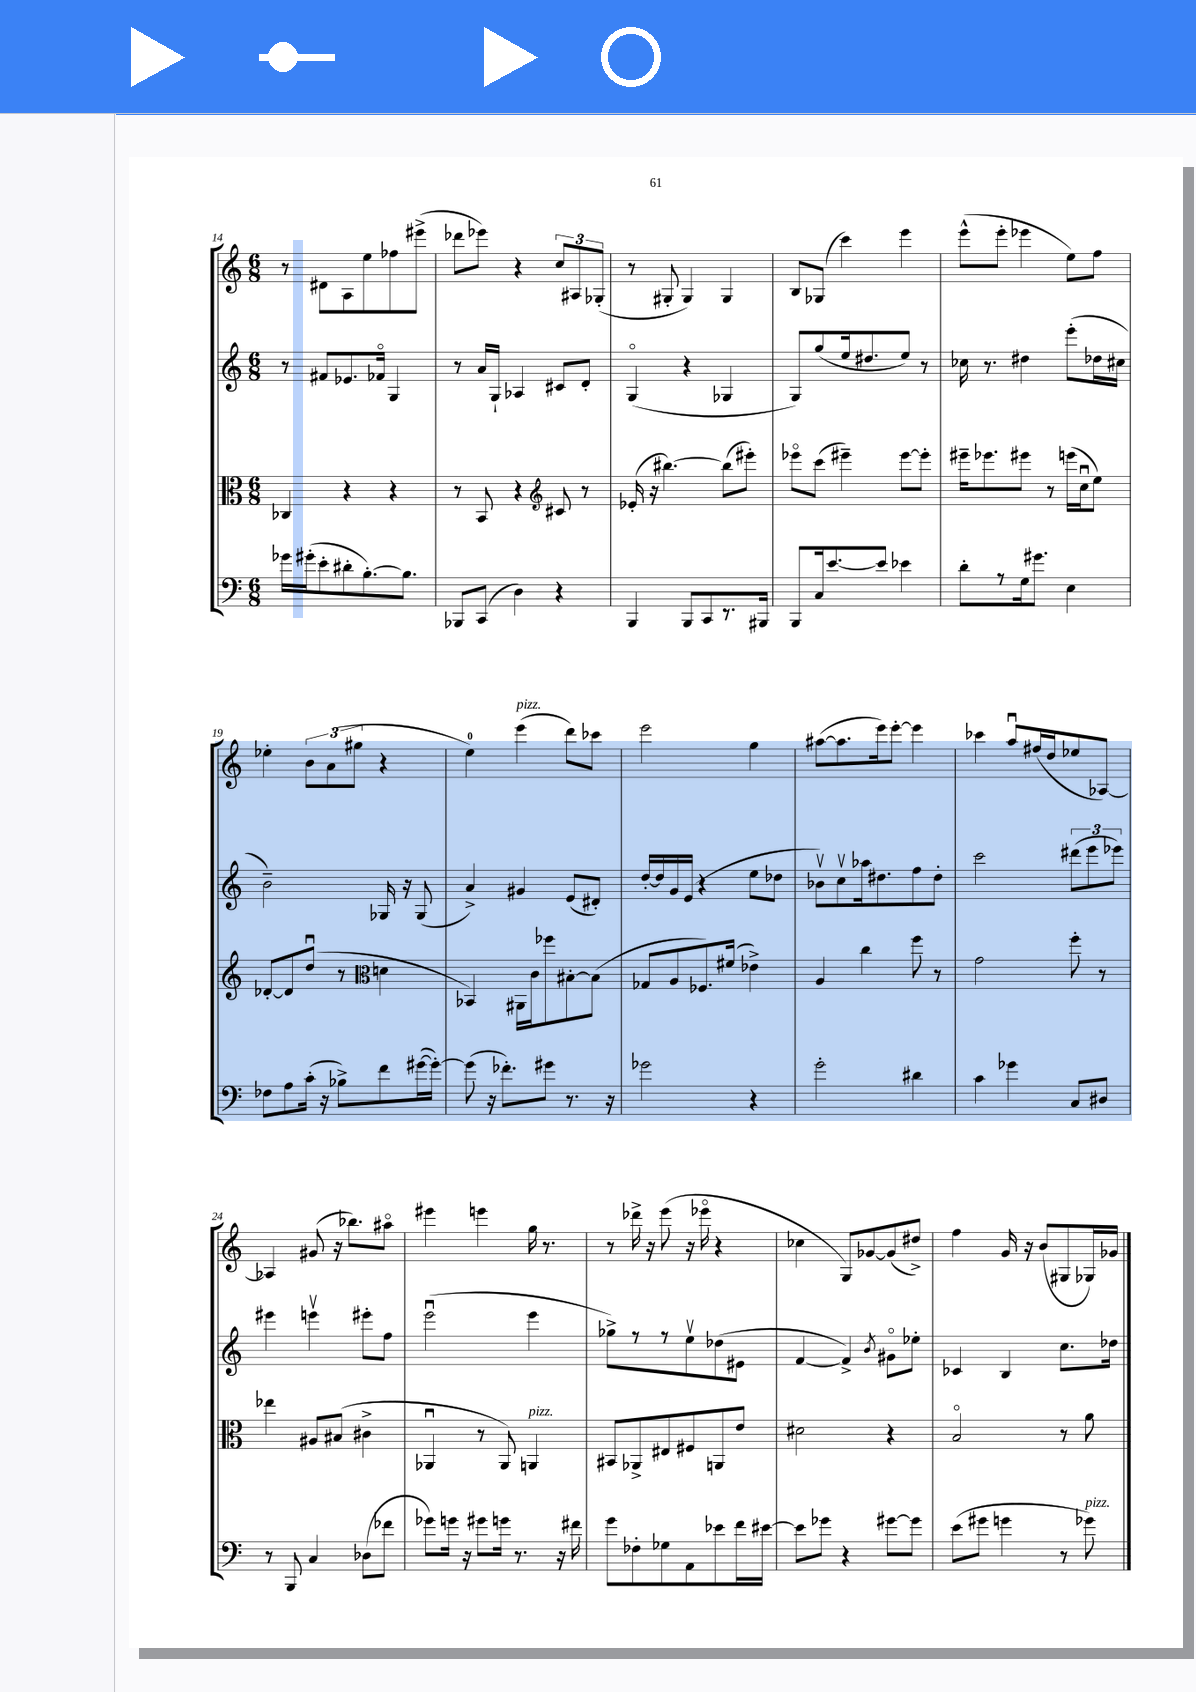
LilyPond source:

<<
\new StaffGroup <<
\new Staff = "s0" {
    \clef treble \key c \major \numericTimeSignature \time 6/8
    \autoBeamOff r8 dis'8[ a8 e''8 fes''8 eis'''8]->( |
    des'''8[ ees'''8]) r4 \tuplet 3/2 { c''8[ ais8 ges8]-.( } |
    r8 gis8-. gis4) gis4 |
    b8[ ges8]( c'''4) e'''4 |
    e'''8[-^( e'''8]-. ees'''4 e''8[) f''8] |
    ees''4-. \tuplet 3/2 { b'8[ a'8( gis''8] } r4 |
    e''4-0) e'''4^\markup { \italic "pizz." }( d'''8[) ces'''8] |
    e'''2 g''4 |
    ais''8[~( ais''8. e'''16) e'''8]~-. e'''4 |
    ces'''4 a''8[\downbow fis''16( d''16 ees''8 aes8]~) |
    aes4 gis'8( r16 bes''8.[) ais''8]\flageolet |
    eis'''4 e'''4 g''16 r8. |
    r8 des'''16-> r16 e'''8( r16 ees'''16\flageolet r4 |
    ces''4 g8[) ges'8~ ges'8( dis''8]->) |
    f''4 g'16 r16 b'8[( gis8 ges16) ges'16] \bar "|." |
}
\new Staff = "s1" {
    \clef treble \key c \major \numericTimeSignature \time 6/8
    \autoBeamOff r8 fis'8[ ees'8. fes'16]\flageolet g4 |
    r8 a'16[ g16]-! aes4 cis'8[ d'8]-. |
    g4\flageolet( r4 ges4 |
    g8[) g''8( e''16 dis''8. e''8]) r8 |
    ces''16 r8. dis''4 e'''8[-.( des''16 cis''16] |
    b'2--) ges16 r16 ges8( |
    a'4->) gis'4 e'8[( dis'8]-.) |
    d''16[~-. d''16 g'16 e'16]( r4 e''8[ des''8] |
    bes'8[\upbow) c''8\upbow aes''16 dis''8. f''8 dis''8]-. |
    c'''2 \tuplet 3/2 { dis'''8[( e'''8 ees'''8]) } |
    eis'''4 e'''4\upbow eis'''8[-. f''8] |
    e'''2\downbow( e'''4 |
    ges''8[->) r8 r8 e''8\upbow des''8( eis'8] |
    f'4~ f'4->) \acciaccatura { b'8 } gis'8[\flageolet ees''8]-. |
    ces'4 b4 c''8.[ des''16] \bar "|." |
}
\new Staff = "s2" {
    \clef alto \key c \major \numericTimeSignature \time 6/8
    \autoBeamOff ces4 r4 r4 |
    r8 b,8 r4 \clef treble cis'8 r8 |
    ees'16-.( r16 bis''4.~) bis''8[( eis'''8]-.) |
    ees'''8[\flageolet c'''8]( eis'''4--) eis'''8[~ eis'''8]-. |
    eis'''16[-- ees'''8. eis'''8] r8 e'''16[( c''16\downbow e''8]) |
    des'8[~-. des'8 d''8]\downbow( r8 \clef alto d'4 |
    bes,4) ais,16[ c'16 fes''8 bis8~-. bis8]( |
    ges8[ a8 fes8.) fis'16]( ees'4->) |
    a4 c''4 f''8 r8 |
    g'2 f''8-. r8 |
    ees''4 ais8[ bis8]( cis'4-> |
    aes,4\downbow r8 aes,8) a,4^\markup { \italic "pizz." } |
    bis,8[ aes,8-> eis8 fis8 a,8 e'8] |
    dis'2 r4 |
    b2\flageolet r8 a'8 \bar "|." |
}
\new Staff = "s3" {
    \clef bass \key c \major \numericTimeSignature \time 6/8
    \autoBeamOff ges'16[ gis'16-.( e'8-. dis'8-. b8.~-.) b8.] |
    bes,,8[ c,8]( d4) r4 |
    b,,4 b,,8[ c,8 r8. bis,,16] |
    b,,8[ c16 e'8.~ e'8] ees'4 |
    d'8[-. r8 g16 gis'8.] e4 |
    fes8[ a8 c'16]-.( r16 bes8[->) f'8 gis'16~( gis'16]~-.) |
    gis'8( r16 fes'8.[-.) gis'8] r8. r16 |
    ges'2 r4 |
    g'2-. dis'4 |
    c'4 ges'4 c8[ dis8] |
    r8 b,,8 c4 des8[( fes'8] |
    ges'8[) g'16] r16 gis'8[ g'16] r8. r16 fis'16 |
    g'8[ fes8-. ges8 a,8 ees'8 f'16 eis'16]~ |
    eis'8[ ges'8] r4 gis'8[~ gis'8] |
    e'8[( gis'8] g'4 r8 ges'8^\markup { \italic "pizz." }) \bar "|." |
}
>>
>>
\layout { \context { \Score currentBarNumber = #14 } }
